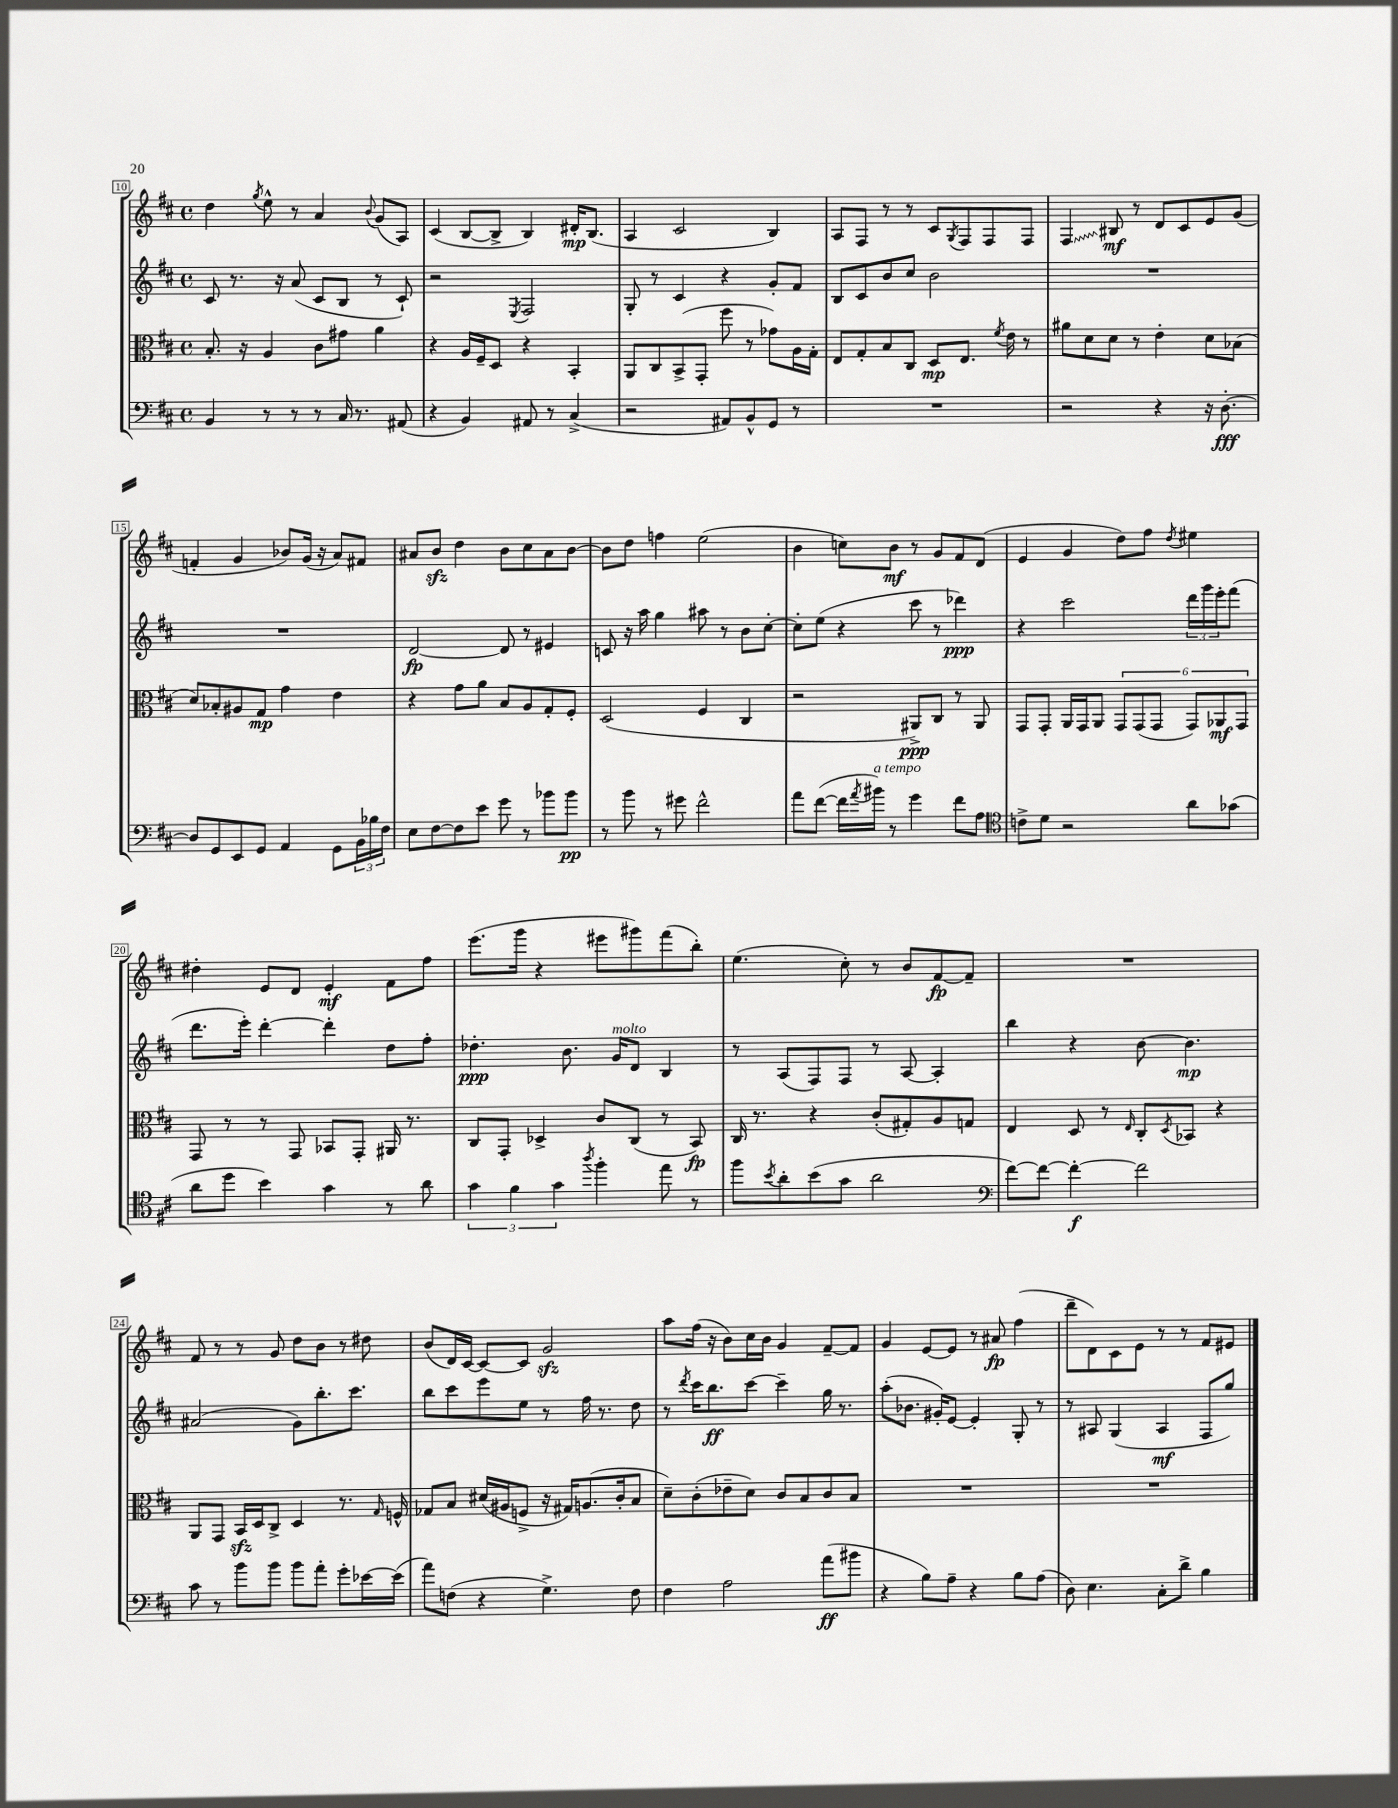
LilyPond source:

<<
\new StaffGroup <<
\new Staff = "s0" {
    \clef treble \key d \major \defaultTimeSignature \time 4/4
    d''4 \acciaccatura { g''8 } e''8-^ r8 a'4 \appoggiatura { b'8 } g'8( a8) |
    cis'4( b8~ b8-> b4) dis'16-.\mp b8.( |
    a4 cis'2 b4) |
    a8 fis8 r8 r8 cis'8 \acciaccatura { g8 } fis8 fis8 fis8 |
    \once \override Glissando.style = #'zigzag fis4\glissando bis8\mf r8 d'8 cis'8 e'8 g'8( |
    f'4-. g'4 bes'8) g'16( r16 a'8) fis'8 |
    ais'8 b'8\sfz d''4 b'8 cis''8 ais'8 b'8~ |
    b'8 d''8 f''4 e''2( |
    b'4 c''8) b'8\mf r8 g'8 fis'8 d'8( |
    e'4 g'4 d''8) fis''8 \acciaccatura { d''8 } eis''4 |
    dis''4-. e'8 d'8 e'4-.\mf fis'8 fis''8 |
    e'''8.( g'''16 r4 eis'''8 gis'''8) fis'''8( b''8-.) |
    e''4.( cis''8-.) r8 b'8 fis'8~\fp fis'8-- |
    R1 |
    fis'8 r8 r8 g'8 d''8 b'8 r8 dis''8 |
    b'8( d'16) cis'16~ cis'8~ cis'8 g'2\sfz |
    a''8 fis''16( r16 b'8) cis''16 b'16 g'4 fis'8~-- fis'8 |
    g'4 e'8~ e'8 r8 ais'8\fp fis''4( |
    d'''8-- d'8) cis'8 e'8 r8 r8 fis'8 eis'8 \bar "|." |
}
\new Staff = "s1" {
    \clef treble \key d \major \defaultTimeSignature \time 4/4
    cis'8 r8. r16 a'8( cis'8 b8 r8 cis'8-!) |
    r2 \acciaccatura { e8 } fis2 |
    g8-. r8 cis'4 r4 g'8-. fis'8 |
    b8 cis'8 b'8 cis''8 b'2 |
    R1 |
    R1 |
    d'2~\fp d'8 r8 eis'4 |
    c'8 r16 a''16 g''4 ais''8 r8 b'8 cis''8~-. |
    cis''8-. e''8( r4 cis'''8 r8 des'''4\ppp) |
    r4 cis'''2 \tuplet 3/2 { d'''16 g'''16 e'''16-. } fis'''8( |
    d'''8. e'''16-.) d'''4~-. d'''4-. d''8 fis''8-. |
    des''4.-.\ppp b'8. g'16^\markup { \italic "molto" } d'8 b4 |
    r8 a8( fis8) fis8 r8 a8~ a4-. |
    b''4 r4 b'8~ b'4.\mp |
    ais'2( g'8) b''8.-. cis'''8. |
    b''8 cis'''8 e'''8 e''8 r8 fis''16 r8. d''8 |
    r8 \acciaccatura { d'''8 } cis'''16 b''8.\ff cis'''8~ cis'''4-- g''16 r8. |
    a''8-.( bes'8. gis'16-.) e'8~ e'4-. g8-. r8 |
    r8 ais8 g4( ais4\mf fis8 g''8) \bar "|." |
}
\new Staff = "s2" {
    \clef alto \key d \major \defaultTimeSignature \time 4/4
    b8.-. r16 a4 cis'8 gis'8 a'4 |
    r4 a16 fis16-- d8 r4 b,4-. |
    a,8 cis8 b,8->( g,8-. fis''8 r8 ges'8) a16 g16-. |
    e8 g8-. b8 cis8 d8\mp e8. \acciaccatura { fis'8 } e'16 r8 |
    ais'8 d'8 d'8 r8 e'4-. d'8 bes8( |
    d'8) bes8-. ais8 g8\mp g'4 e'4 |
    r4 g'8 a'8 b8 a8 g8-. fis8-. |
    d2( fis4 cis4 |
    r2 ais,8->\ppp) cis8 r8 ais,8 |
    g,8 g,8-. a,16 g,16 a,8 \tuplet 6/4 { g,8 g,8( g,8 g,8) aes,8\mf g,8 } |
    g,8 r8 r8 g,8 bes,8 g,8-. ais,16 r8. |
    cis8 g,8-. des4-> cis'8 cis8( r8 b,8\fp) |
    cis16 r8. r4 cis'8-.( gis8-.) a8 g8 |
    e4 d8 r8 \grace { e16 } cis8-. \acciaccatura { d8 } bes,8 r4 |
    a,8 g,8 b,16\sfz d16 cis8-> d4 r8. \grace { g16 } f16-^ |
    ges8 b8 dis'16( ais16 f8-> r16 gis16) a8.( cis'16-. b8 |
    d'8--) cis'8-.( ees'8-- d'8) cis'8 b8 cis'8 b8 |
    R1 |
    R1 \bar "|." |
}
\new Staff = "s3" {
    \clef bass \key d \major \defaultTimeSignature \time 4/4
    b,4 r8 r8 r8 cis16 r8. ais,8( |
    r4 b,4) ais,8 r8 cis4->( |
    r2 ais,8) b,8-^ g,8 r8 |
    R1 |
    r2 r4 r16 d8.~-.\fff |
    d8 g,8 e,8 g,8 a,4 g,8 \tuplet 3/2 { b,16 bes16 fis16 } |
    e8 fis8~ fis8 e'8 g'8 r8 bes'8 bes'8\pp |
    r8 b'8 r8 gis'8 fis'2-^ |
    a'8 fis'8~( fis'16 \acciaccatura { a'8 } bis'16^\markup { \italic "a tempo" }) r8 g'4 fis'8 a8 |
    \clef tenor c'8-> d'8 r2 a'8 ges'8( |
    a'8 d''8 b'4) g'4 r8 a'8 |
    \tuplet 3/2 { g'4 fis'4 g'4 } \acciaccatura { a''8 } fis''4-. e''8 r8 |
    fis''8 \acciaccatura { b'8 } a'8-. b'8( g'8 a'2 |
    \clef bass fis'8~) fis'8~ fis'4~-.\f fis'2 |
    cis'8 r8 b'8 b'8 b'8 a'8-. g'8-. ees'16~ ees'16( |
    a'8) f8( r4 g4.->) f8 |
    fis4 a2 a'8\ff( bis'8 |
    r4 b8) a8-- r4 b8 a8( |
    d8) e4. cis8-. d'8-> b4 \bar "|." |
}
>>
>>
\layout { \context { \Score currentBarNumber = #10 \override BarNumber.stencil = #(make-stencil-boxer 0.1 0.3 ly:text-interface::print) } }
